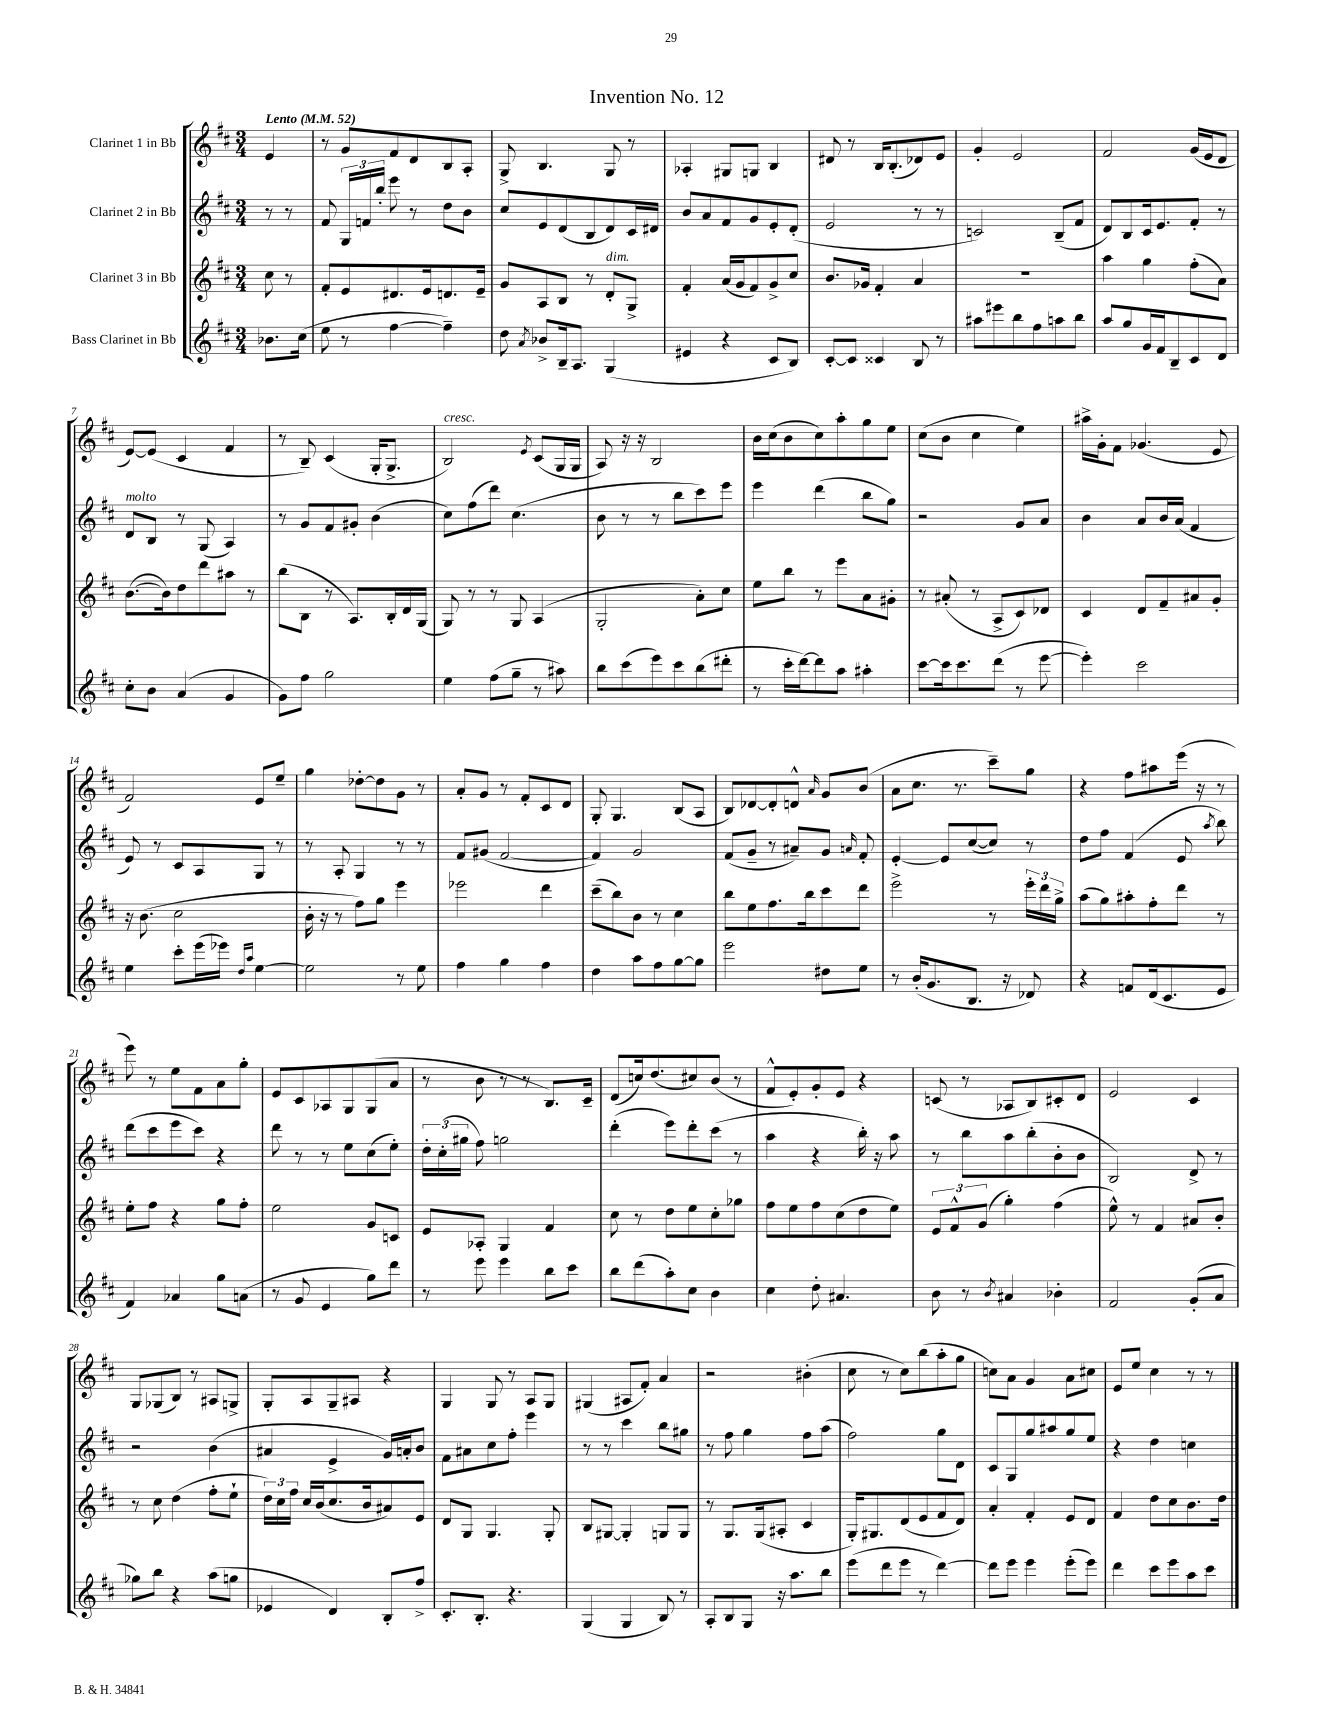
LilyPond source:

\header { title = "Invention No. 12" }
<<
\new StaffGroup <<
\new Staff = "s0" \with { instrumentName = "Clarinet 1 in Bb" } {
    \clef treble \key d \major \numericTimeSignature \time 3/4 \partial 4 \tempo "Lento" 4 = 52
    \autoBeamOff e'4 |
    r8 g'8[ fis'8 d'8 b8 a8]-. |
    g8-> b4. g8 r8 |
    aes4-. gis8[ g8] b4 |
    dis'8 r8 b16[ b8.-.( des'8) e'8] |
    g'4-. e'2 |
    fis'2 g'16[( e'16 d'8] |
    e'8[~) e'8]( cis'4 fis'4 |
    r8 b8--) cis'4( g16[-. g8.]-> |
    b2^\markup { \italic "cresc." }) \acciaccatura { e'8 } cis'8[( g16 g16] |
    a8) r16 r16 b2 |
    b'16[ cis''16( b'8 cis''8) a''8-. g''8 e''8] |
    cis''8[( b'8] cis''4 e''4) |
    ais''16[-> g'16-. fis'8] ges'4.( e'8 |
    fis'2) e'8[ e''8]-- |
    g''4 des''8[~-. des''8 g'8] r8 |
    a'8[-. g'8] r8 fis'8[-. cis'8 d'8] |
    g8-. g4. b8[( a8] |
    b8[) des'8~ des'8-. d'8]-^ \grace { a'16 } g'8[ b'8]( |
    a'8[ cis''8.] r8. cis'''8[--) g''8] |
    r4 fis''8[ ais''8 e'''16]( r16 r8 |
    e'''8) r8 e''8[ fis'8 a'8 g''8]-. |
    e'8[ cis'8 aes8 g8 g8( a'8] |
    r8 b'8 r8 r8 b8.[) cis'16]-- |
    d'8[( c''16) d''8.( cis''8) b'8]( r8 |
    fis'8[-^ e'8-.) g'8-. e'8] r4 |
    c'8( r8 aes8[ b8) cis'8-. d'8] |
    e'2 cis'4 |
    g8[ ges8( b8]) r8 ais8[ g8]-> |
    g8[-. a8 g8-- ais8] r4 |
    g4 g8 r8 a8[ g8] |
    gis4( ais8[ fis'8]-.) a'4 |
    r2 bis'4-.( |
    cis''8 r8 cis''8[) b''8( a''8-. g''8] |
    c''8[) a'8] g'4 a'8[ cis''8] |
    e'8[ e''8] cis''4 r8 r8 \bar "|." |
}
\new Staff = "s1" \with { instrumentName = "Clarinet 2 in Bb" } {
    \clef treble \key d \major \numericTimeSignature \time 3/4 \partial 4
    \autoBeamOff r8 r8 |
    fis'8 \tuplet 3/2 { g16[ f'16 b''16]-. } e'''8 r8 d''8[ b'8] |
    cis''8[ e'8 d'8( b8 d'8) cis'16 dis'16] |
    b'8[ a'8 fis'8 g'8 e'8-. d'8]-.( |
    e'2 r8 r8 |
    c'2) b8[--( fis'8] |
    d'8[) b8 cis'16 e'8. fis'8]-. r8 |
    d'8[^\markup { \italic "molto" } b8] r8 g8( a4) |
    r8 g'8[ fis'8 gis'8]-. b'4( |
    cis''8[) fis''8( d'''8]) cis''4.( |
    b'8 r8 r8 b''8[ cis'''8) e'''8] |
    e'''4 d'''4( b''8[ g''8]) |
    r2 g'8[ a'8] |
    b'4 a'8[ b'16 a'16]( fis'4 |
    e'8) r8 cis'8[ a8 g8] r8 |
    r8 a8-. g4 r8 r8 |
    fis'8[ gis'8]( fis'2~ |
    fis'4) g'2 |
    fis'8[( g'8]-- r8 ais'8[--) g'8] \grace { a'16 } fis'8-. |
    e'4~-. e'8[ cis''8~( cis''8]) r8 |
    d''8[ fis''8] fis'4( e'8 \acciaccatura { a''8 } b''8) |
    d'''8[( cis'''8 e'''8 cis'''8]) r4 |
    d'''8 r8 r8 e''8[ cis''8( e''8]-.) |
    \tuplet 3/2 { d''16[-. cis''16-.( gis''16] } fis''8) g''2 |
    d'''4-.( e'''8[) d'''8-. cis'''8]( r8 |
    a''4 r4 b''16-.) r16 a''8 |
    r8 b''8[ a''8 b''8-.( b'8-. b'8] |
    b2) d'8-> r8 |
    r2 b'4( |
    ais'4 e'4-> g'16[) a'16-. b'8] |
    fis'8[ ais'8 cis''8 fis''8]-. e'''4 |
    r8 r8 cis'''4 b''8[ gis''8] |
    r8 fis''8 g''4 fis''8[ a''8]( |
    fis''2) g''8[ d'8] |
    cis'8[ g8 g''8 ais''8 g''8 e''8] |
    r4 d''4 c''4 \bar "|." |
}
\new Staff = "s2" \with { instrumentName = "Clarinet 3 in Bb" } {
    \clef treble \key d \major \numericTimeSignature \time 3/4 \partial 4
    \autoBeamOff cis''8 r8 |
    fis'8[-. e'8 dis'8. e'16 d'8. e'16]-- |
    g'8[ a8 b8] r8 d'8[-.^\markup { \italic "dim." } g8]-> |
    fis'4-. a'16[( g'16 fis'8) g'8-> cis''8] |
    b'8.[ ges'16] fis'4-. a'4 |
    R2. |
    a''4 g''4 fis''8[-.( a'8]) |
    b'8.[~( b'16) d''8 d'''8 ais''8] r8 |
    b''8[( b8] r8 a8.[) b16-. d'16 g16]( |
    g8) r8 r8 g8 a4( |
    g2-. a'8[-.) cis''8] |
    e''8[ b''8] r8 e'''8[ a'8 gis'8]-. |
    r8 ais'8-.( r8 a8[-> cis'8) des'8] |
    cis'4 d'8[ fis'8-- ais'8 g'8]-. |
    r16 b'8.( cis''2 |
    b'16-. r16 r8 fis''8[) g''8] e'''4 |
    ees'''2 d'''4 |
    cis'''8[--( b''8) b'8] r8 cis''4 |
    b''8[ e''8 fis''8. b''16 cis'''8 d'''8] |
    e'''2-> r8 \tuplet 3/2 { e'''16[-. d'''16 g''16]-> } |
    a''8[( g''8) ais''8-. fis''8-. d'''8] r8 |
    e''8[-. fis''8] r4 g''8[ fis''8]-. |
    e''2 g'8[ c'8] |
    e'8[ aes8]-. g4 fis'4 |
    cis''8 r8 d''8[ e''8 cis''8-. ges''8] |
    fis''8[ e''8 fis''8 cis''8( d''8 e''8]) |
    \tuplet 3/2 { e'8[ fis'8-^ g'8]( } g''4-.) fis''4( |
    e''8-^) r8 fis'4 ais'8[ b'8]-. |
    r8 cis''8 d''4( fis''8[-. e''8]-! |
    \tuplet 3/2 { d''16[) cis''16 fis''16] } cis''16[ b'16( cis''8. b'16 ais'8) e'8] |
    d'8[ g8] g4. g8-. |
    b8[ gis8]~ gis4-. g8[ g8] |
    r8 g8.[ g16( ais8]-. cis'4 |
    g16[-.) gis8. d'8( e'8 fis'8 d'8]) |
    a'4-. fis'4-. e'8[ d'8] |
    fis'4 d''8[ cis''8 b'8. d''16] \bar "|." |
}
\new Staff = "s3" \with { instrumentName = "Bass Clarinet in Bb" } {
    \clef treble \key d \major \numericTimeSignature \time 3/4 \partial 4
    \autoBeamOff bes'8.[ cis''16]( |
    e''8 r8 fis''4~ fis''4--) |
    d''8 \acciaccatura { a'8 } bes'8[-> b16-- a8.] g4( |
    eis'4 r4 cis'8[ b8]) |
    cis'8[~-. cis'8] cisis'4 b8 r8 |
    ais''8[ eis'''8 b''8 fis''8 a''8 b''8] |
    a''8[ g''8 g'16 fis'16 b8-- cis'8 d'8] |
    cis''8[-. b'8] a'4( g'4 |
    g'8[) fis''8] g''2 |
    e''4 fis''8[( g''8]-- r8 ais''8) |
    b''8[ cis'''8( e'''8) cis'''8 b''8( dis'''8]-. |
    r8 cis'''16[-. d'''16~) d'''8 a''8] ais''4-. |
    cis'''8[~ cis'''16 cis'''8. d'''8]( r8 e'''8~ |
    e'''4-.) cis'''2 |
    e''4 cis'''8[-. e'''16( ees'''16]) \grace { d''16[ a''16] } e''4~ |
    e''2 r8 e''8 |
    fis''4 g''4 fis''4 |
    d''4 a''8[ fis''8 g''8~ g''8] |
    e'''2 dis''8[ e''8] |
    r8 b'16[-.( g'8. b8.] r16 des'8) |
    r4 f'8[ d'16( cis'8. e'8] |
    fis'4) aes'4 g''8[ a'8]( |
    r8 g'8 e'4 g''8[) d'''8] |
    r8 e'''8 e'''4 b''8[ cis'''8] |
    b''8[ d'''8( a''8-.) cis''8] b'4 |
    cis''4 d''8-. ais'4. |
    b'8 r8 \acciaccatura { b'8 } ais'4 bes'4-. |
    fis'2 g'8[-.( a'8] |
    ges''8[) b''8] r4 a''8[( g''8] |
    ees'4 d'4) b8[-. fis''8]-> |
    cis'8.[-. b8.]-. r4. |
    g4( g4 b8) r8 |
    a8[-. b8 g8] r16 a''8.[ b''8] |
    e'''8[( d'''8 e'''8] r8 d'''4~) |
    d'''8[ e'''8] e'''4 e'''8[-.( e'''8]) |
    d'''4 cis'''8[ e'''8 a''8 cis'''8] \bar "|." |
}
>>
>>
